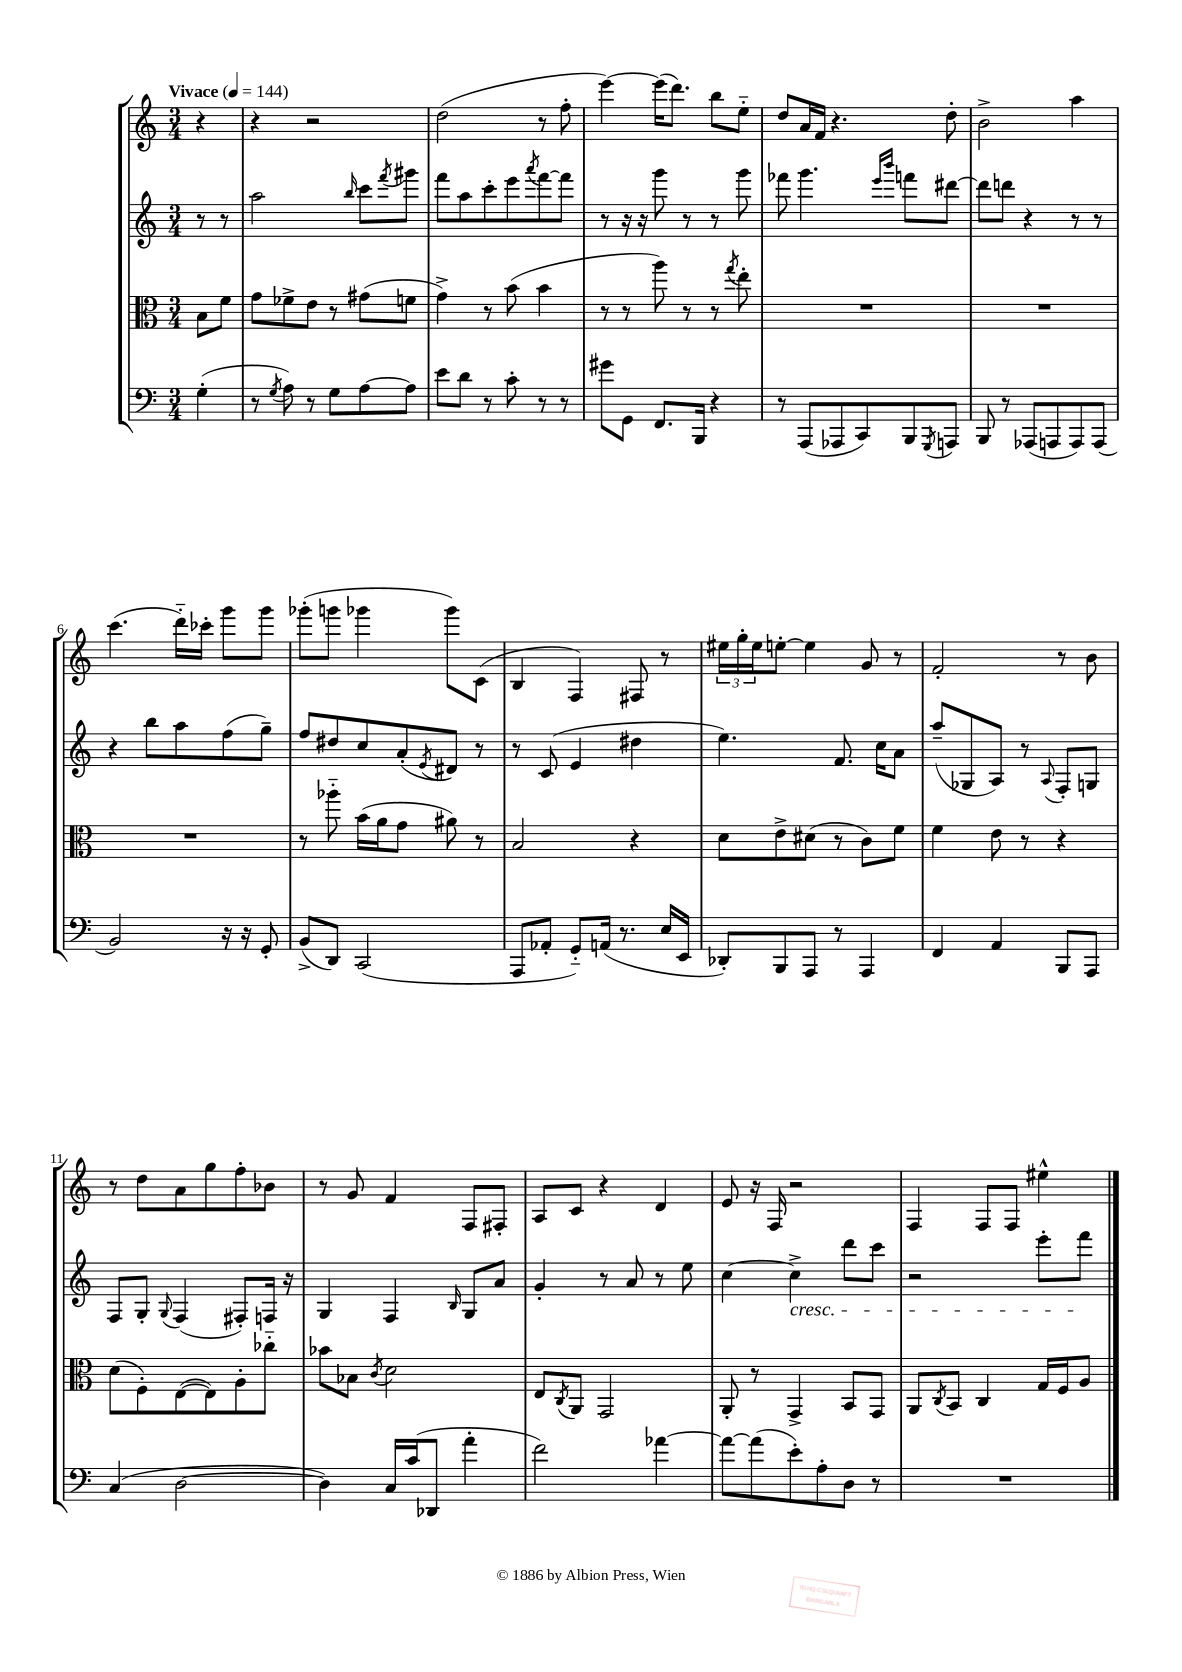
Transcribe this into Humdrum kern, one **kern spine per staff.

**kern	**kern	**kern	**kern
*part4	*part3	*part2	*part1
*staff4	*staff3	*staff2	*staff1
*clefF4	*clefC3	*clefG2	*clefG2
*k[]	*k[]	*k[]	*k[]
*M3/4	*M3/4	*M3/4	*M3/4
*MM144	*MM144	*MM144	*MM144
=	=	=	=
!	!	!	!LO:TX:a:B:t=Vivace
(4G'\	8B\L	8r	4r
.	8f\J	8r	.
=1	=1	=1	=1
8r	8g\L	2aa\	4r
8qG/	.	.	.
8A\)	8f-X^\	.	.
8r	8e\J	.	2r
8G\L	8r	.	.
.	.	16qqbb/	.
[8A\	(8g#X\L	8ccc\L	.
.	.	8qfff/	.
8A\J]	8fn\J	8ggg#X\J	.
=2	=2	=2	=2
8e\L	4g^\)	8fff\L	(2dd\
8d\J	.	8aa\	.
8r	8r	8ccc'\	.
8c'\	(8b\	8eee\	.
.	.	8qaaa/	.
8r	4b\	[8fff\	8r
8r	.	8fff\J]	8ff'\
=3	=3	=3	=3
8g#X\L	8r	8r	[4eee\)
8GG\J	8r	16r	.
.	.	16r	.
8.FF/L	8aa\)	8ggg\	(16eee\KL]
.	.	.	8.ddd\J)
.	8r	8r	.
16BBB/Jk	.	.	.
4r	8r	8r	8bb\L
.	8qgg/	.	.
.	8ee'\	8ggg\	8ee\J
=4	=4	=4	=4
8r	2.r	8fff-X\	8dd/L
(8AAA/L	.	4.ggg\	16a/L
.	.	.	16f/JJ
8AAA-X/	.	.	4.r
8CC/)	.	.	.
.	.	16qqeee/LL	.
.	.	16qqbbb/JJ	.
8BBB/	.	8fffn\L	.
8qGGG/	.	.	.
8AAAn/J	.	[8ddd#X\J	8dd'\
=5	=5	=5	=5
8BBB/	2.r	8ddd#\L]	2b^\
8r	.	8dddn\J	.
(8AAA-X/L	.	4r	.
8AAAn/	.	.	.
8AAA/)	.	8r	4aa\
(8AAA/J	.	8r	.
!!LO:LB:g=z
=6	=6	=6	=6
2BB/)	2.r	4r	(4.ccc\
.	.	8bb\L	.
.	.	8aa\	16ddd\LL)
.	.	.	16ccc-X'\JJ
16r	.	(8ff\	8ggg\L
16r	.	.	.
8GG'/	.	8gg~\J)	8ggg\J
=7	=7	=7	=7
(8BB^/L	8r	8ff/L	(8ggg-X'\L
8DD/J)	8aa-X\	8dd#X/	8gggn\J
(2CC/	(16b\LL	8cc/	4ggg-X\
.	16a\J	.	.
.	8g\J	(8a'/	.
.	.	8qe/	.
.	8a#X\)	8d#X/J)	8ggg-\L)
.	8r	8r	(8c\J
=8	=8	=8	=8
8AAA/L	2B/	8r	4B/
8AA-X'/J	.	(8c/	.
8GG/L)	.	4e/	4F/)
(16AAn/Jk	.	.	.
8.r	.	.	.
.	4r	4dd#X\	8F#X/
16E/LL	.	.	8r
16EE/JJ	.	.	.
=9	=9	=9	=9
8DD-X'/L)	8d\L	4.ee\)	24ee#X\LL
.	.	.	24gg'\
.	.	.	24ee#\J
8BBB/	8e^\	.	[8een'\J
8AAA/J	(8d#X\J	.	4ee\]
8r	8r	8.f/	.
4AAA/	8c\L)	.	8g/
.	.	16cc\KL	.
.	8f\J	8a\J	8r
=10	=10	=10	=10
4FF/	4f\	(8aa~/L	2f'/
.	.	8G-X/	.
4AA/	8e\	8A/J)	.
.	8r	8r	.
.	.	8qqA/	.
8BBB/L	4r	8F'/L	8r
8AAA/J	.	8Gn/J	8b\
!!LO:LB:g=z
=11	=11	=11	=11
(4C/	(8d\L	8F/L	8r
.	8F'\)	8G'/J	8dd\L
.	.	8qqG/	.
[2D\	([8E\	(4F/	8a\
.	8E\])	.	8gg\
.	8A'\	8F#X'/L)	8ff'\
.	8cc-X\J	16Fn/Jk	8b-X\J
.	.	16r	.
=12	=12	=12	=12
4D\])	8b-X\L	4G/	8r
.	8B-X\J	.	8g/
.	8qc/	.	.
16C/LL	2d\	4F/	4f/
(16c/J	.	.	.
8DD-X/J	.	.	.
.	.	16qqB/	.
4a'\	.	8G/L	8F/L
.	.	8a/J	8F#X'/J
=13	=13	=13	=13
2f\)	8E/L	4g'/	8A/L
.	8qC/	.	.
.	8AA/J	.	8c/J
.	2GG/	8r	4r
.	.	8a/	.
[4a-X\	.	8r	4d/
.	.	8ee\	.
=14	=14	=14	=14
8a-\L_	8AA'/	[4cc\	8e/
(8a-\]	8r	.	16r
.	.	.	16F/
!	!	!LO:TX:b:i:t=cresc.	!
8e'\)	4GG^/	4cc^\]	2r
8A'\	.	.	.
8D\J	8BB/L	8ddd\L	.
8r	8GG/J	8ccc\J	.
=15	=15	=15	=15
2.r	8AA/L	2r	4F/
.	8qC/	.	.
.	8BB/J	.	.
.	4C/	.	8F/L
.	.	.	8F/J
.	16G/LL	8eee'\L	4ee#X^^\
.	16F/J	.	.
.	8A/J	8fff\J	.
==	==	==	==
*-	*-	*-	*-
